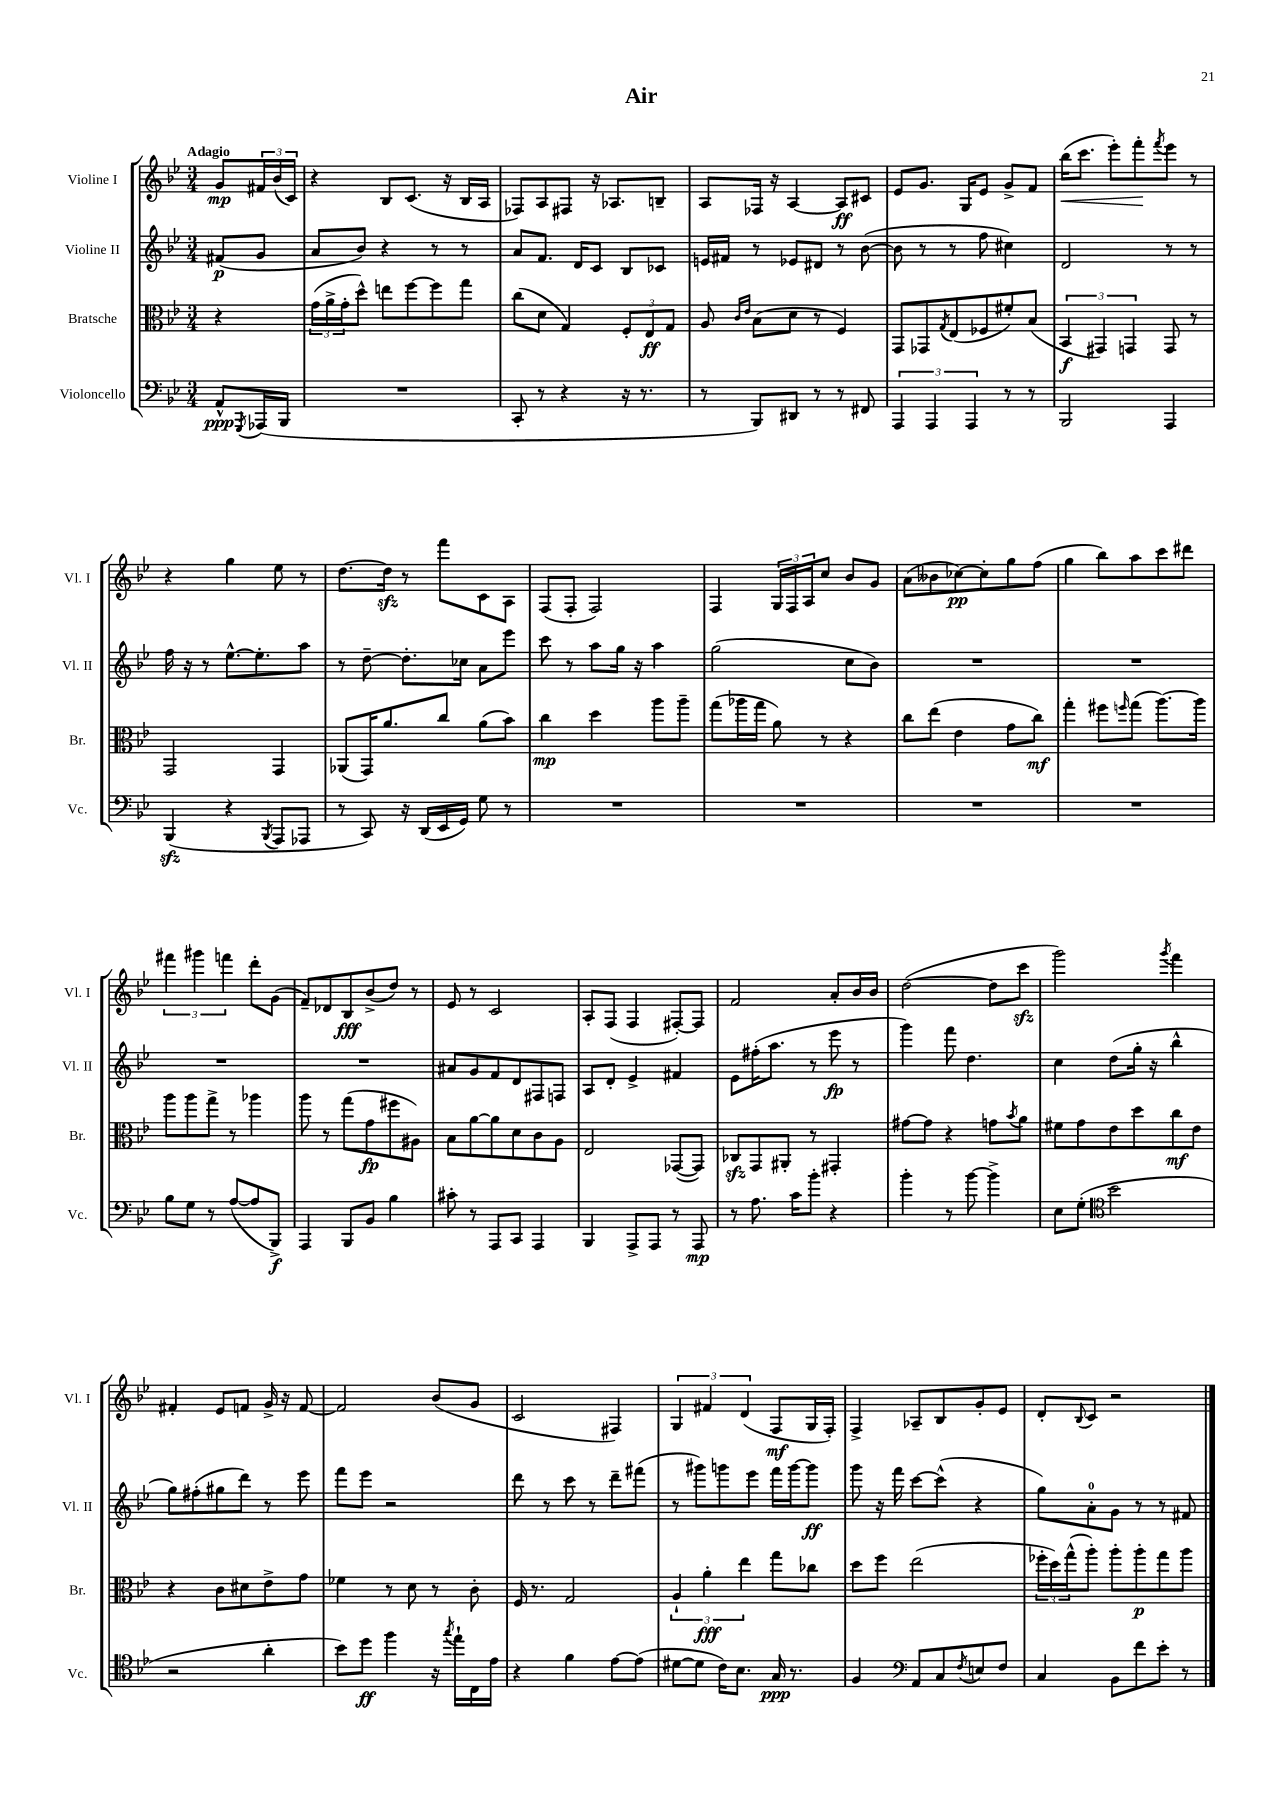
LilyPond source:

\header { title = "Air" }
<<
\new StaffGroup <<
\new Staff = "s0" \with { instrumentName = "Violine I" shortInstrumentName = "Vl. I" } {
    \clef treble \key bes \major \numericTimeSignature \time 3/4 \partial 4 \tempo "Adagio"
    g'8\mp \tuplet 3/2 { fis'16 bes'16( c'16) } |
    r4 bes8 c'8.( r16 bes16 a16 |
    fes8) a8 fis8 r16 aes8. b8-- |
    a8 fes16 r16 a4~ a8\ff cis'8 |
    ees'8 g'8. g16 ees'8 g'8-> f'8 |
    bes''16\<( c'''8. ees'''8-.) f'''8-.\! \acciaccatura { f'''8 } ees'''8 r8 |
    r4 g''4 ees''8 r8 |
    d''8.~ d''16\sfz r8 f'''8 c'8 a8 |
    f8( f8-. f2) |
    f4 \tuplet 3/2 { g16 f16 a16 } c''8 bes'8 g'8 |
    a'8( beses'8 ces''8~\pp) ces''8-. g''8 f''8( |
    g''4 bes''8) a''8 c'''8 dis'''8 |
    \tuplet 3/2 { fis'''4 gis'''4 f'''4 } d'''8-. g'8( |
    f'8--) des'8 bes8\fff bes'8->( d''8) r8 |
    ees'8 r8 c'2 |
    a8-. f8( f4 fis8~-.) fis8 |
    f'2 a'8-. bes'16 bes'16 |
    d''2~( d''8 c'''8\sfz |
    g'''2) \acciaccatura { g'''8 } f'''4 |
    fis'4-. ees'8 f'8 g'16-> r16 f'8~ |
    f'2 bes'8( g'8 |
    c'2 fis4) |
    \tuplet 3/2 { g4 fis'4 d'4( } f8\mf g16 f16-.) |
    f4-> aes8-- bes8 g'8-. ees'8 |
    d'8-. \appoggiatura { bes8 } c'8 r2 \bar "|." |
}
\new Staff = "s1" \with { instrumentName = "Violine II" shortInstrumentName = "Vl. II" } {
    \clef treble \key bes \major \numericTimeSignature \time 3/4 \partial 4
    fis'8\p( g'8 |
    a'8 bes'8) r4 r8 r8 |
    a'8 f'8. d'16 c'8 bes8 ces'8 |
    e'16 fis'16 r8 ees'8 dis'8 r8 bes'8~( |
    bes'8 r8 r8 f''8 cis''4) |
    d'2 r8 r8 |
    f''16 r16 r8 ees''8.~-^ ees''8.-. a''8 |
    r8 d''8~-- d''8.-. ces''16 a'8 ees'''8 |
    c'''8 r8 a''8 g''16 r16 a''4 |
    g''2( c''8 bes'8) |
    R2. |
    R2. |
    R2. |
    R2. |
    ais'8 g'8 f'8 d'8 fis8 f8 |
    a8 d'8-. ees'4-> fis'4 |
    ees'8 fis''16-.( a''8. r8 ees'''8\fp r8 |
    g'''4) f'''8 d''4. |
    c''4 d''8( g''16-. r16 bes''4-^ |
    g''8) fis''8-.( gis''8 d'''8) r8 ees'''8 |
    f'''8 ees'''8 r2 |
    d'''8 r8 c'''8 r8 d'''8-- fis'''8( |
    r8 gis'''8) g'''8 ees'''8 f'''16 g'''16~ g'''8\ff |
    g'''8 r16 f'''16 c'''8~ c'''8-^( r4 |
    g''8) a'8-0-. g'8 r8 r8 fis'8 \bar "|." |
}
\new Staff = "s2" \with { instrumentName = "Bratsche" shortInstrumentName = "Br." } {
    \clef alto \key bes \major \numericTimeSignature \time 3/4 \partial 4
    r4 |
    \tuplet 3/2 { g'16( a'16-> g'16-. } d''8-^) e''8 f''8~ f''8 g''8 |
    c''8( d'8 g4) \tuplet 3/2 { f8-. ees8\ff g8 } |
    a8 \grace { c'16 ees'16 } bes8( d'8 r8 f4) |
    g,8 ges,8 \acciaccatura { g8 } ees8( fes8 fis'8-.) bes8( |
    \tuplet 3/2 { bes,4\f gis,4) g,4 } g,8 r8 |
    g,2 g,4 |
    aes,8( g,16) a'8. c''8 a'8( bes'8) |
    c''4\mp d''4 a''8 a''8-- |
    g''8( aes''16 g''16 a'8) r8 r4 |
    c''8 ees''8( ees'4 g'8 c''8\mf) |
    g''4-. fis''8 \grace { f''16 } g''8( a''8.~) a''16 |
    a''8 a''8 g''8-> r8 aes''4 |
    a''8 r8 g''8( g'8\fp fis''8 ais8) |
    bes8 a'8~ a'8 d'8 c'8 a8 |
    ees2 ges,8~( ges,8) |
    ces8\sfz g,8 ais,8-. r8 gis,4-. |
    gis'8~ gis'8 r4 g'8 \acciaccatura { bes'8 } a'8 |
    fis'8 g'8 ees'8 d''8 c''8\mf ees'8 |
    r4 c'8 dis'8 ees'8-> g'8 |
    fes'4 r8 d'8 r8 c'8-. |
    f16 r8. g2 |
    \tuplet 3/2 { a4-! a'4-.\fff ees''4 } g''8 ces''8 |
    d''8 f''8 ees''2( |
    \tuplet 3/2 { fes''16-. d''16) g''16-^( } a''8-.) a''8-. a''8-.\p g''8 a''8 \bar "|." |
}
\new Staff = "s3" \with { instrumentName = "Violoncello" shortInstrumentName = "Vc." } {
    \clef bass \key bes \major \numericTimeSignature \time 3/4 \partial 4
    a,8-^\ppp \acciaccatura { g,,8 } aes,,16( bes,,16 |
    R2. |
    c,8-. r8 r4 r16 r8. |
    r8 bes,,8) dis,8 r8 r8 fis,8 |
    \tuplet 3/2 { a,,4 a,,4 a,,4 } r8 r8 |
    bes,,2 a,,4 |
    bes,,4\sfz( r4 \acciaccatura { bes,,8 } a,,8 aes,,8 |
    r8 c,8) r16 d,16( ees,16 g,16) g8 r8 |
    R2. |
    R2. |
    R2. |
    R2. |
    bes8 g8 r8 a8~( a8 bes,,8->\f) |
    a,,4 bes,,8 bes,8 bes4 |
    cis'8-. r8 a,,8 c,8 a,,4 |
    bes,,4 a,,8-> a,,8 r8 a,,8\mp |
    r8 a8. c'16 bes'8-. r4 |
    bes'4-. r8 bes'8~ bes'4-> |
    ees8 g8-.( \clef tenor bes'2 |
    r2 a'4-. |
    bes'8) d''8\ff f''4 r16 \acciaccatura { g''8 } ees''16-! c16 ees'16 |
    r4 f'4 ees'8~ ees'8( |
    dis'8~ dis'8 c'16) bes8. g16\ppp r8. |
    f4 \clef bass a,8 c8 \acciaccatura { f8 } e8 f8 |
    c4 bes,8 f'8 ees'8-. r8 \bar "|." |
}
>>
>>
\layout { \context { \Score \remove "Bar_number_engraver" } }
